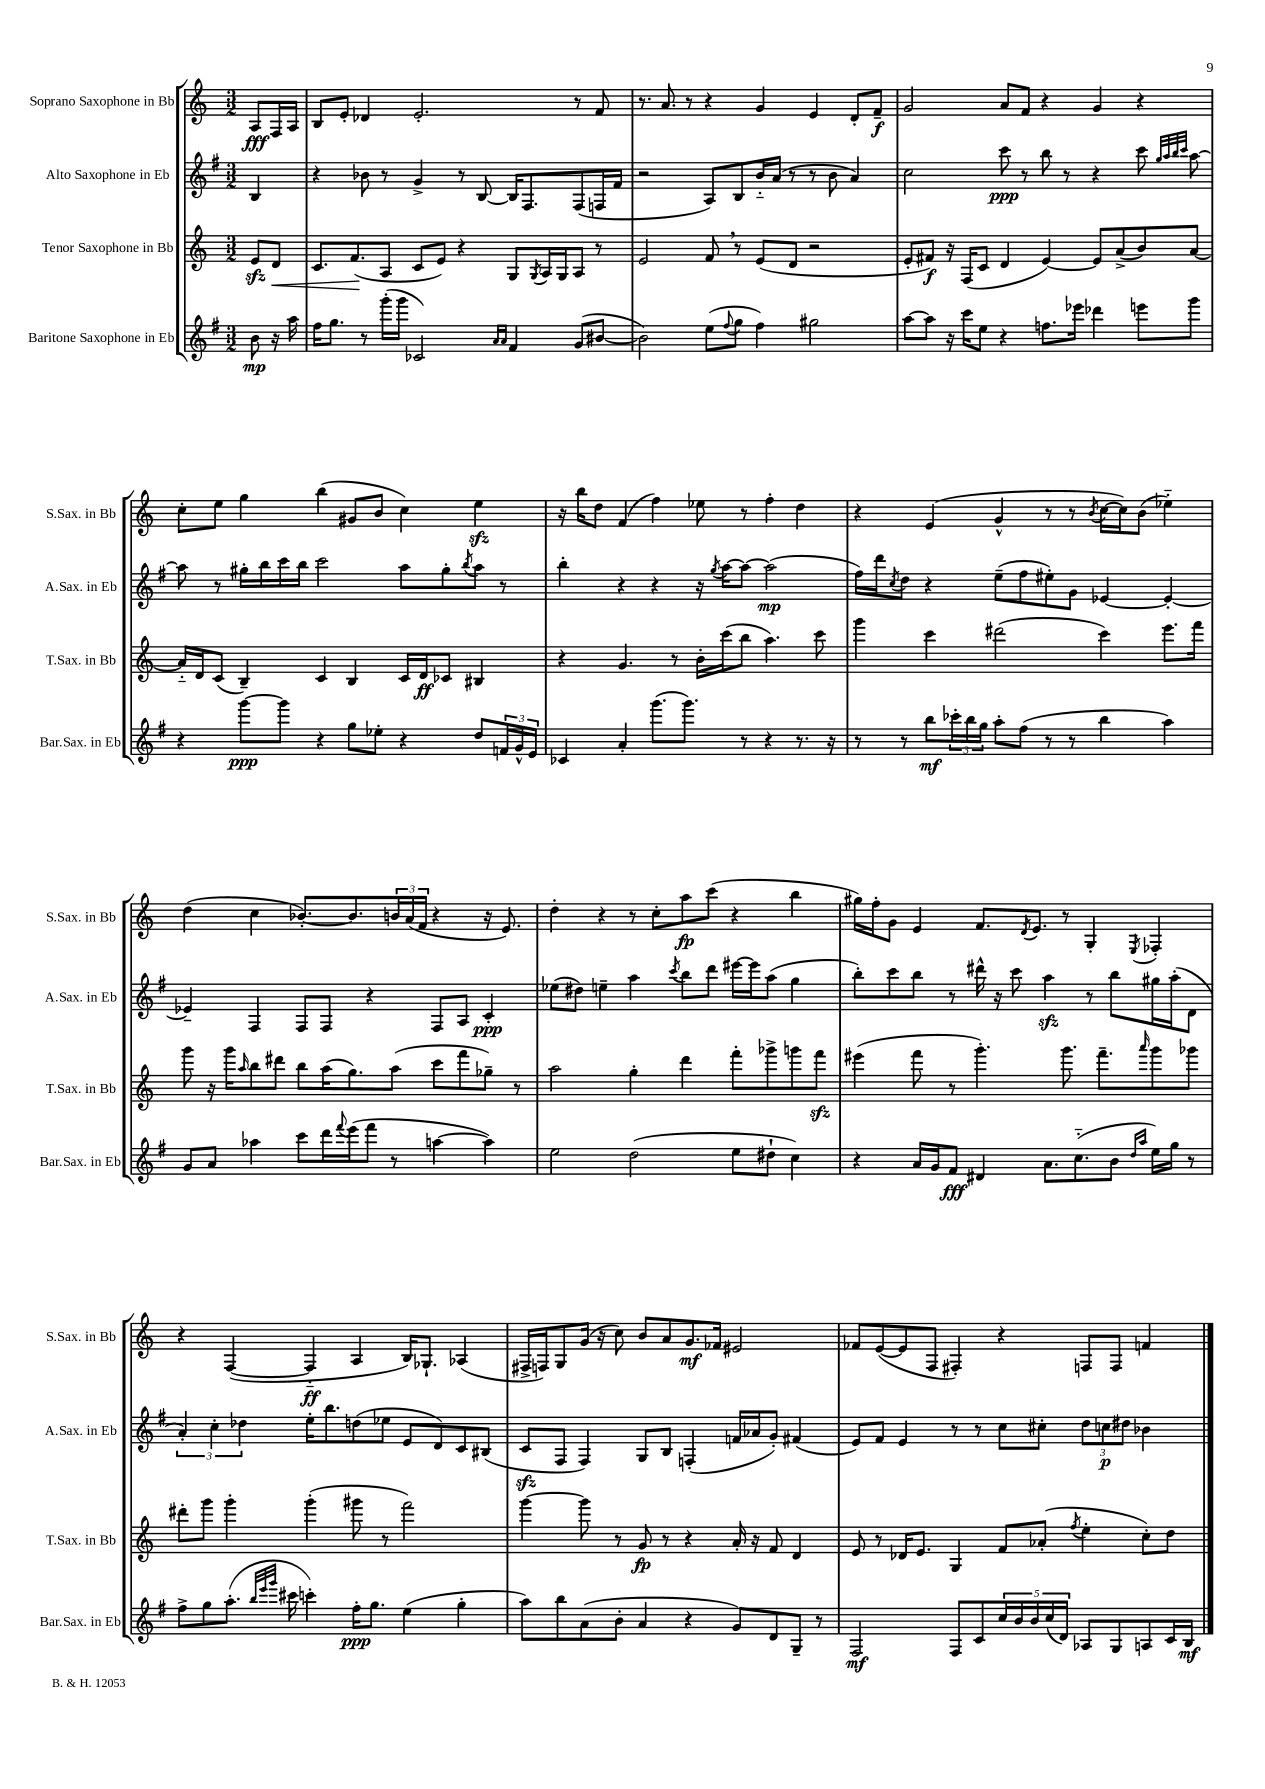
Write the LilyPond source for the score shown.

<<
\new StaffGroup <<
\new Staff = "s0" \with { instrumentName = "Soprano Saxophone in Bb" shortInstrumentName = "S.Sax. in Bb" } {
    \clef treble \key c \major \numericTimeSignature \time 3/2 \partial 4
    a8\fff f16 a16 |
    b8 e'8-. des'4 e'2.-. r8 f'8 |
    r8. a'8. r8 r4 g'4 e'4 d'8-. f'8--\f |
    g'2 a'8 f'8 r4 g'4 r4 |
    c''8-. e''8 g''4 b''4( gis'8 b'8 c''4) e''4\sfz |
    r16 b''16 d''8 f'4( f''4) ees''8 r8 f''4-. d''4 |
    r4 e'4( g'4-^ r8 r8 \acciaccatura { b'8 } c''16~ c''16) b'8( ees''4-_) |
    d''4( c''4 bes'8.~-.) bes'8. \tuplet 3/2 { b'16 a'16( f'16 } r4 r16 e'8.) |
    d''4-. r4 r8 c''8-. a''8\fp c'''8( r4 b''4 |
    gis''16) f''16-. g'8 e'4 f'8. \acciaccatura { d'8 } e'8. r8 g4-. \acciaccatura { e8 } fes4-. |
    r4 f4~( f4-_\ff a4 b16) ges8.-! aes4( |
    fis16-> f16) g8 g'16( r16 c''8) b'8 a'8 g'8.\mf fes'16 eis'2 |
    fes'8 e'8~( e'8 f8 fis4-.) r4 f8 f8 f'4 \bar "|." |
}
\new Staff = "s1" \with { instrumentName = "Alto Saxophone in Eb" shortInstrumentName = "A.Sax. in Eb" } {
    \clef treble \key g \major \numericTimeSignature \time 3/2 \partial 4
    b4 |
    r4 bes'8 r8 g'4-> r8 b8~ b16 fis8. fis8( f16 fis'16 |
    r2 a8) b8 b'16-_ a'16( r8 r8 b'8 a'4) |
    c''2 c'''8\ppp r8 b''8 r8 r4 c'''8 \grace { g''32 a''32 b''32 c'''32 } a''8~ |
    a''8 r8 gis''16-. b''16 c'''16 b''16 c'''2 a''8 gis''8-. \acciaccatura { b''8 } a''8 r8 |
    b''4-. r4 r4 r16 \acciaccatura { g''8 } a''16~ a''8~ a''2\mp( |
    fis''16) d'''16 \acciaccatura { c''8 } d''8 r4 e''8--( fis''8 eis''8-.) g'8 ees'4~ ees'4~-. |
    ees'4-- fis4 fis8 fis8 r4 fis8 a8 c'4-.\ppp |
    ees''8( dis''8) e''4-- a''4 \acciaccatura { c'''8 } b''8 d'''8 eis'''16~ eis'''16 a''8( g''4 |
    b''8-.) c'''8 b''8 r8 dis'''16-^ r16 c'''8 a''4\sfz r8 b''8 gis''16 a''16-.( d'8 |
    \tuplet 3/2 { a'4-.) c''4-. des''4 } e''16-. b''8. d''8( ees''8 e'8 d'8) c'8 bis8( |
    c'8\sfz fis8 fis4) g8 b8 f4-.( f'16 aes'16 g'8-.) fis'4( |
    e'8) fis'8 e'4 r8 r8 c''8 cis''8-. \tuplet 3/2 { d''8 c''8\p dis''8 } bes'4 \bar "|." |
}
\new Staff = "s2" \with { instrumentName = "Tenor Saxophone in Bb" shortInstrumentName = "T.Sax. in Bb" } {
    \clef treble \key c \major \numericTimeSignature \time 3/2 \partial 4
    e'8\sfz d'8\< |
    c'8. f'8.\!( a8 c'8 e'8) r4 g8 \acciaccatura { g8 } a16 g16 a8 r8 |
    e'2 f'8 \breathe r8 e'8( d'8 r2 |
    e'8-. fis'8\f) r16 f16( c'8 d'4 e'4~) e'8 a'8->( b'8) a'8~ |
    a'16-_ d'16 c'8( b4--) c'4 b4 c'16 d'16\ff ces'8 bis4 |
    r4 g'4. r8 b'16-. c'''16( b''8 a''4.) c'''8 |
    g'''4 c'''4 dis'''2( c'''4) e'''8. f'''16 |
    g'''8 r16 g'''16 \grace { a''16 } b''8 dis'''8 b''8 a''16( g''8.) a''8( c'''8 f'''8 ges''8--) r8 |
    a''2 g''4-. d'''4 f'''8-. ges'''8-> g'''8 f'''8\sfz |
    eis'''4( f'''8 r8 g'''4.-.) g'''8. f'''8.-- \grace { a'''16 } g'''8 ges'''8 |
    dis'''8-. g'''8 g'''4-. g'''4-.( gis'''8 r8 f'''2) |
    g'''4~ g'''8 r8 g'8\fp r8 r4 a'16-. r16 f'8 d'4 |
    e'8 r8 des'16 e'8. g4 f'8 aes'8-.( \acciaccatura { f''8 } e''4-. c''8-.) d''8 \bar "|." |
}
\new Staff = "s3" \with { instrumentName = "Baritone Saxophone in Eb" shortInstrumentName = "Bar.Sax. in Eb" } {
    \clef treble \key g \major \numericTimeSignature \time 3/2 \partial 4
    b'8\mp r16 a''16 |
    fis''16 g''8. r8 g'''16-.( g'''16 ces'2) \grace { a'16 a'16 } fis'4 g'8( bis'8~ |
    bis'2) e''8( \appoggiatura { fis''8 } g''8 fis''4) gis''2 |
    a''8~ a''8 r16 c'''16 e''8 r4 f''8. ees'''16 des'''4 e'''8 g'''8 |
    r4 g'''8~\ppp g'''8 r4 g''8 ees''8-. r4 d''8 \tuplet 3/2 { f'16 g'16-^ e'16 } |
    ces'4 a'4-. g'''8.( g'''8.) r8 r4 r8. r16 |
    r8 r8 b''8\mf \tuplet 3/2 { ces'''16-. b''16 g''16 } a''8-. fis''8( r8 r8 b''4 a''4) |
    g'8 a'8 aes''4 c'''8 d'''16 \appoggiatura { fis'''8 } e'''16( fis'''8 r8 a''4~ a''4) |
    e''2 d''2( e''8 dis''8-! c''4) |
    r4 a'16 g'16 fis'8\fff dis'4 a'8. c''8.-_( b'8 \grace { d''16 a''16 } e''16) g''16 r8 |
    fis''8-> g''8 a''8.-.( \grace { b''32 e'''32 g'''32 } cis'''16 c'''4-.) fis''16-.\ppp g''8. e''4( g''4-. |
    a''8) b''8 a'8( b'8-. a'4 r4 g'8) d'8 g8-- r8 |
    fis2\mf fis8 c'8 \tuplet 5/4 { c''16 b'16 b'16 c''16( d'16) } aes8 g8 a8 c'16 b16\mf \bar "|." |
}
>>
>>
\layout { \context { \Score \remove "Bar_number_engraver" } }
